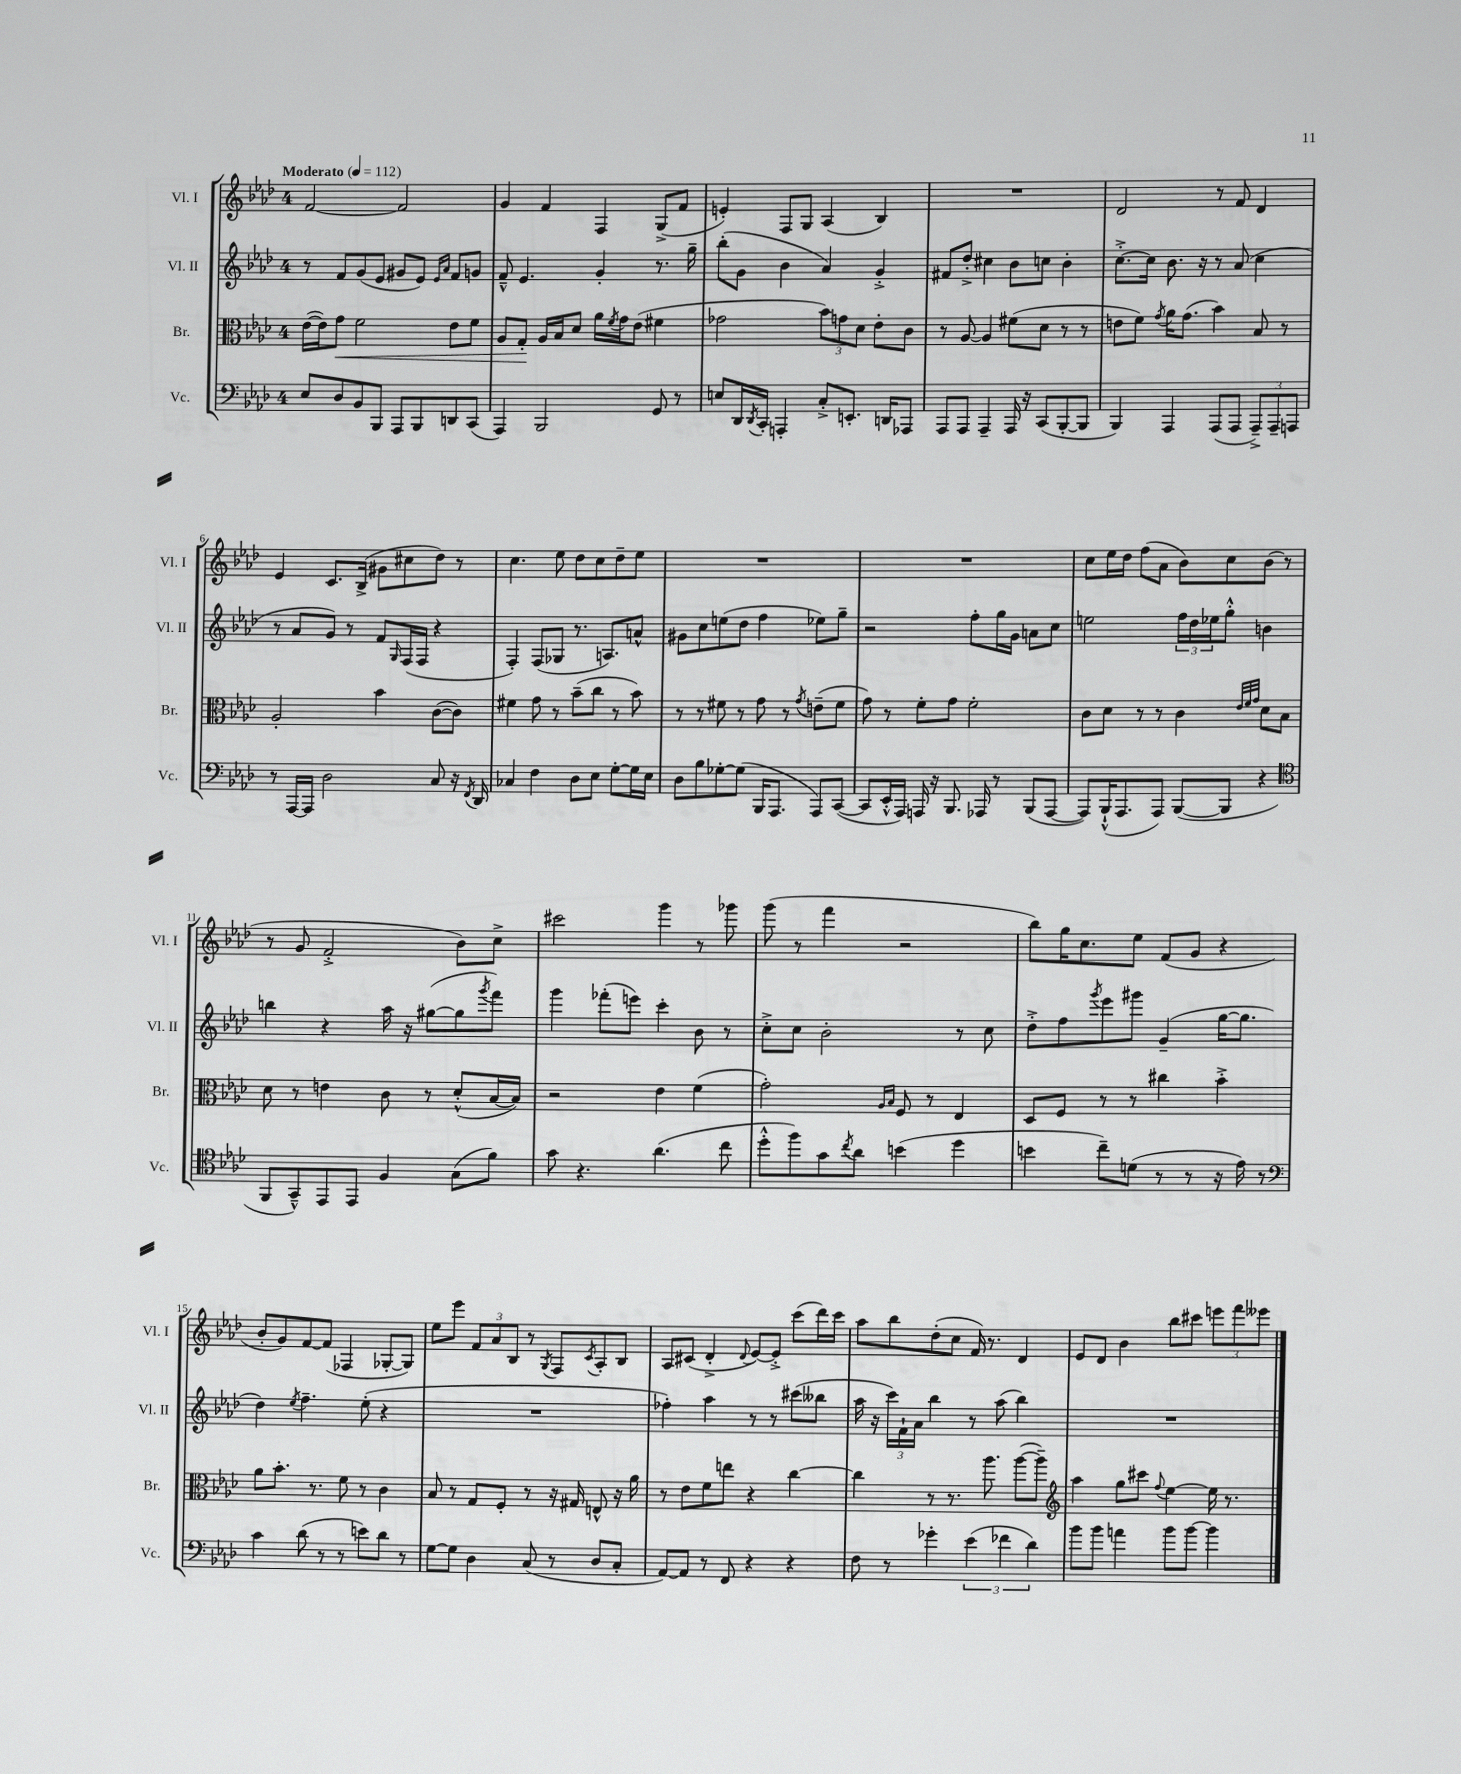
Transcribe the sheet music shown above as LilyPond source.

<<
\new StaffGroup <<
\new Staff = "s0" \with { instrumentName = "Vl. I" shortInstrumentName = "Vl. I" } {
    \clef treble \key aes \major \once \override Staff.TimeSignature.style = #'single-digit \time 4/4 \tempo "Moderato" 4 = 112
    f'2~ f'2 |
    g'4 f'4 f4 g8->( f'8 |
    e'4-.) f8 g8 aes4( bes4) |
    R1 |
    des'2 r8 f'8 des'4 |
    ees'4 c'8. bes16->( gis'8 cis''8 des''8) r8 |
    c''4. ees''8 des''8 c''8 des''8-- ees''8 |
    R1 |
    R1 |
    c''8 ees''16 des''16 f''8( aes'8 bes'8) c''8 bes'8( r8 |
    r8 g'8 f'2-.-> bes'8) c''8-> |
    cis'''2 g'''4 r8 ges'''8 |
    g'''8( r8 f'''4 r2 |
    bes''8) g''16 c''8. ees''8 f'8( g'8 r4 |
    bes'8-. g'8) f'8~ f'8( fes4 ges8~-. ges8) |
    ees''8 ees'''8 \tuplet 3/2 { f'8 aes'8 bes8 } r8 \acciaccatura { g8 } f8 \acciaccatura { c'8 } aes8-. bes8 |
    aes8 cis'8( des'4-.-> \appoggiatura { des'8 } ees'8~) ees'8-.-> c'''8( des'''16) c'''16 |
    aes''8 bes''8 des''8-.( c''8 f'16) r8. des'4 |
    ees'8 des'8 bes'4 bes''8 cis'''8 \tuplet 3/2 { e'''8 f'''8 eeses'''8 } \bar "|." |
}
\new Staff = "s1" \with { instrumentName = "Vl. II" shortInstrumentName = "Vl. II" } {
    \clef treble \key aes \major \once \override Staff.TimeSignature.style = #'single-digit \time 4/4
    r8 f'8 g'8( ees'8 gis'8 ees'8) \grace { ees'16 aes'16 } f'8 g'8 |
    f'8---^ ees'4. g'4-. r8. g''16-- |
    bes''8-.( g'8 bes'4 aes'4) g'4-.-> |
    fis'8 des''8-.-> cis''4 bes'8 c''8 bes'4-. |
    c''8.~-.-> c''16 bes'8. r16 r8 aes'8( c''4 |
    r8 aes'8 g'8) r8 f'8 \grace { g16 } f16( f16 r4 |
    f4-.) f8( ges8 r8. a8.) a'8-^ |
    gis'8 c''8 e''8( des''8 f''4 ees''8) g''8-- |
    r2 f''8-. g''16 g'16 a'8 c''8 |
    e''2 \tuplet 3/2 { f''16 des''16 ees''16 } g''8-.-^ b'4 |
    b''4 r4 aes''16 r16 gis''8~( gis''8 \acciaccatura { g'''8 } f'''8) |
    g'''4 fes'''8-.( e'''8) c'''4-. bes'8 r8 |
    c''8-.-> c''8 bes'2-. r8 c''8 |
    des''8-.-> f''8 \acciaccatura { g'''8 } ees'''8 gis'''8 g'4--( g''16~ g''8. |
    des''4) \acciaccatura { ees''8 } f''4.-- ees''8-.( r4 |
    R1 |
    fes''4-.) aes''4 r8 r8 cis'''8( beses''8 |
    aes''16 r16 \tuplet 3/2 { c'''16) f'16-! aes'16 } bes''4 r8 aes''8( bes''4) |
    R1 \bar "|." |
}
\new Staff = "s2" \with { instrumentName = "Br." shortInstrumentName = "Br." } {
    \clef alto \key aes \major \once \override Staff.TimeSignature.style = #'single-digit \time 4/4
    ees'16~( ees'16) g'8\< f'2 ees'8 f'8 |
    aes8 g8-.\! aes16 bes16 des'8 aes'16 \acciaccatura { f'8 } g'16 ees'8( fis'4 |
    ges'2 \tuplet 3/2 { bes'8) g'8 des'8 } ees'8-. c'8 |
    r8 aes8~ aes4 fis'8( des'8 r8 r8 |
    e'8 f'8) \acciaccatura { g'8 } aes'16 g'8.( bes'4) bes8 r8 |
    aes2-. bes'4 c'8~( c'8) |
    fis'4 g'8 r8 bes'8--( c''8 r8 bes'8) |
    r8 r8 fis'8 r8 g'8 r8 \acciaccatura { g'8 } e'8--( fis'8 |
    g'8) r8 f'8-. g'8 f'2-. |
    c'8 des'8 r8 r8 c'4 \grace { ees'32 f'32 g'32 } des'8 bes8 |
    des'8 r8 e'4 c'8 r8 des'8-.-^( bes16~ bes16) |
    r2 ees'4 f'4( |
    g'2-.) \grace { aes16 bes16 } f8 r8 ees4 |
    des8 f8 r8 r8 cis''4 bes'4-.-> |
    aes'8 bes'8.-. r8. f'8 r8 c'4 |
    bes8 r8 g8 f8-. r8 r16 gis16 e8-^ r16 aes'16 |
    r8 ees'8 f'8 e''8 r4 c''4~ |
    c''4 r8 r8. aes''8. aes''8~( aes''8--) |
    \clef treble aes''4 g''8 cis'''8 \appoggiatura { f''8 } ees''4~ ees''16 r8. \bar "|." |
}
\new Staff = "s3" \with { instrumentName = "Vc." shortInstrumentName = "Vc." } {
    \clef bass \key aes \major \once \override Staff.TimeSignature.style = #'single-digit \time 4/4
    ees8 des8 bes,8 bes,,8 aes,,8 bes,,8 d,8 c,8( |
    aes,,4) bes,,2 g,8 r8 |
    e8 des,16 \acciaccatura { des,8 } c,16-. a,,4-. c8-.-> e,8.-. d,16 aes,,8 |
    aes,,8 aes,,8 aes,,4-- aes,,16 r16 c,8( bes,,8~-. bes,,8 |
    bes,,4) aes,,4 aes,,8( aes,,8 \tuplet 3/2 { aes,,8--->) aes,,8-- a,,8 } |
    r8 aes,,16~ aes,,16 des2 c8 r16 \acciaccatura { f,8 } des,16 |
    ces4 f4 des8 ees8 g8~-. g16 ees16 |
    des8 bes8 ges8~-. ges8( bes,,16 aes,,8. aes,,8) c,8~( |
    c,8 ees,16-.-^ aes,,16) a,,16 r16 bes,,8. aes,,16 r8 bes,,8( aes,,8~ |
    aes,,8) bes,,16-!-^( aes,,8. aes,,8) bes,,8~( bes,,8 r4 |
    \clef tenor f,8 g,8---^) ees,8 ees,8 f4 g8( f'8) |
    g'8 r4. aes'4.( c''8 |
    des''8-.-^ f''8) g'8 \acciaccatura { c''8 } aes'8 b'4( des''4 |
    b'4 c''8--) d'8( r8 r8 r16 ees'16) r8 |
    \clef bass c'4 des'8( r8 r8 e'8) des'8 r8 |
    g8~ g8 des4 c8( r8 des8 c8-. |
    aes,8~) aes,8 r8 f,8 r4 r4 |
    f8 r8 ges'4-. \tuplet 3/2 { ees'4( fes'4 des'4) } |
    bes'8 bes'8 a'4 bes'8 bes'8~ bes'4 \bar "|." |
}
>>
>>
